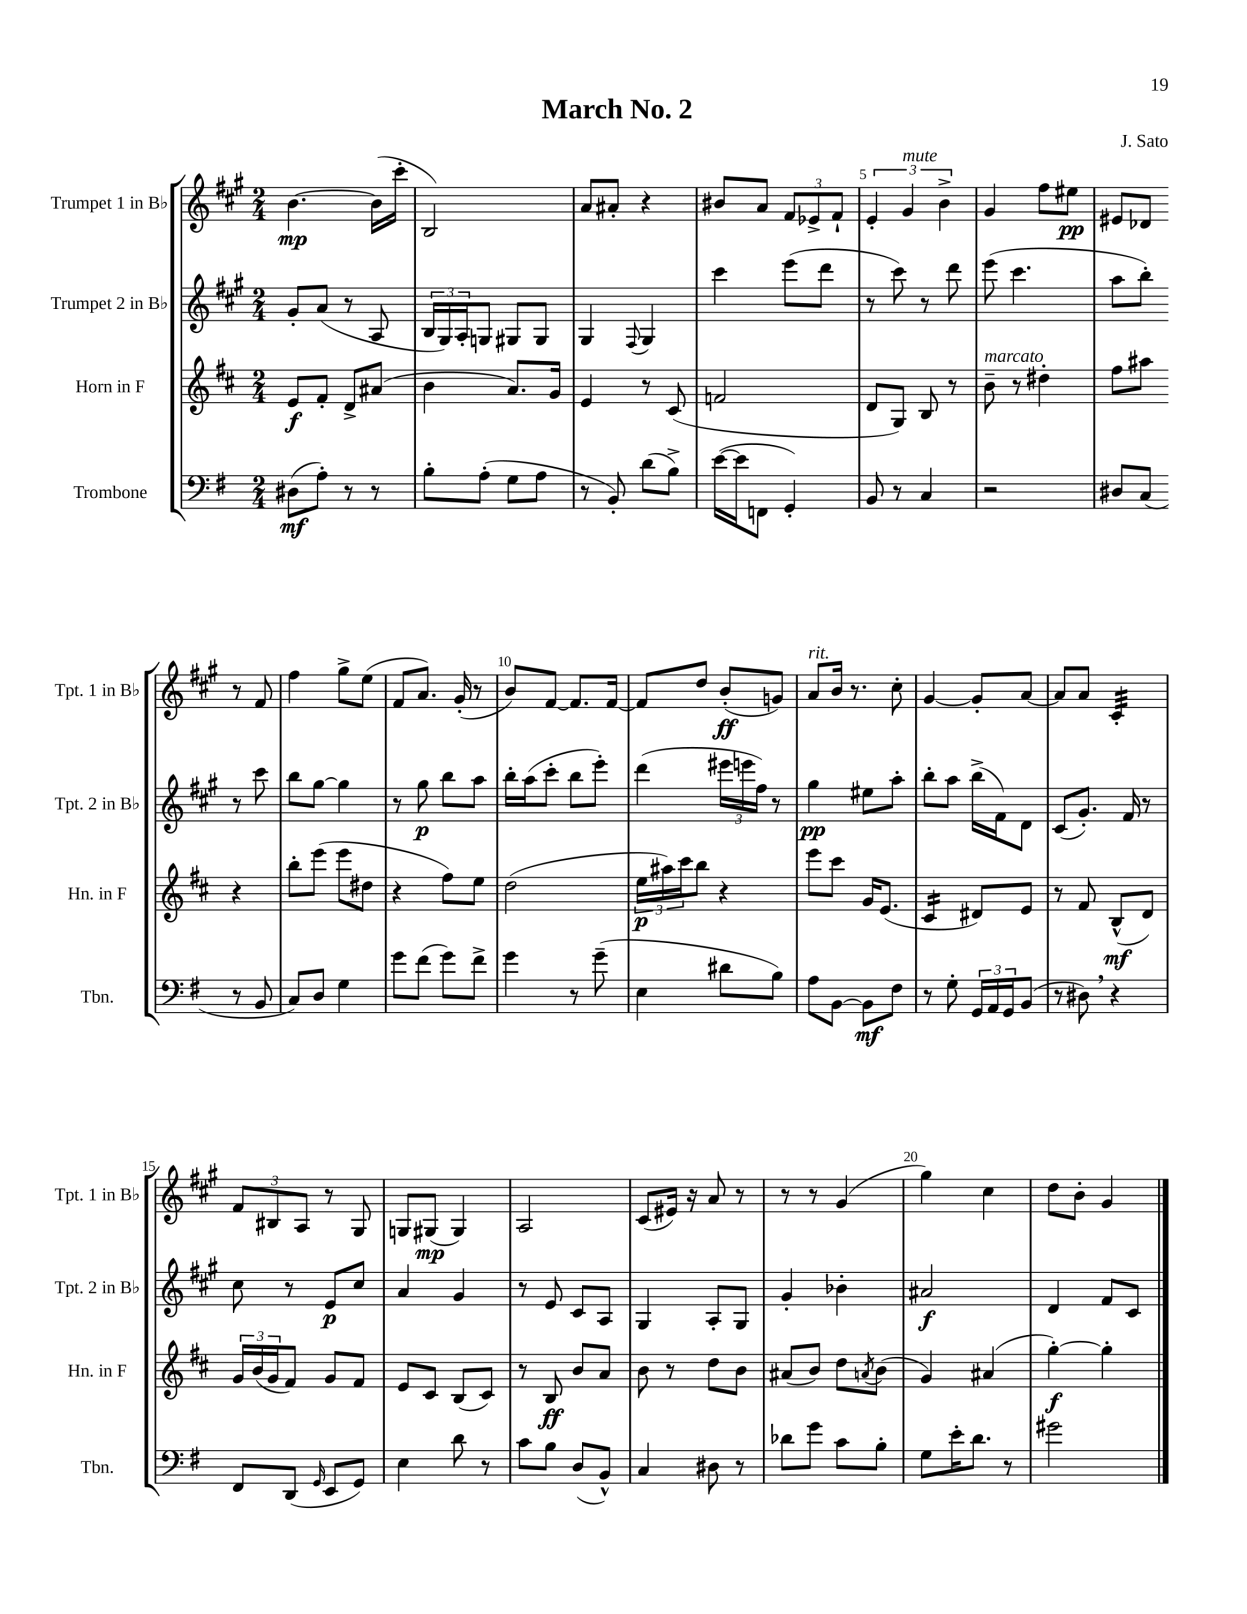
\header { title = "March No. 2" composer = "J. Sato" }
<<
\new StaffGroup <<
\new Staff = "s0" \with { instrumentName = "Trumpet 1 in Bb" shortInstrumentName = "Tpt. 1 in Bb" } {
    \clef treble \key a \major \numericTimeSignature \time 2/4
    b'4.~\mp b'16( cis'''16-. |
    b2) |
    a'8 ais'8-. r4 |
    bis'8 a'8 \tuplet 3/2 { fis'8 ees'8-> fis'8-! } |
    \tuplet 3/2 { e'4-. gis'4^\markup { \italic "mute" } b'4-> } |
    gis'4 fis''8 eis''8\pp |
    eis'8 des'8 r8 fis'8 |
    fis''4 gis''8-> e''8( |
    fis'8 a'8.) gis'16-.( r8 |
    b'8) fis'8~ fis'8. fis'16~ |
    fis'8 d''8 b'8-.\ff( g'8) |
    a'8^\markup { \italic "rit." } b'16 r8. cis''8-. |
    gis'4~ gis'8-. a'8~ |
    a'8 a'8 cis'4:32-. |
    \tuplet 3/2 { fis'8 bis8 a8 } r8 gis8 |
    g8 gis8\mp( gis4) |
    a2 |
    cis'8( eis'16) r16 a'8 r8 |
    r8 r8 gis'4( |
    gis''4) cis''4 |
    d''8 b'8-. gis'4 \bar "|." |
}
\new Staff = "s1" \with { instrumentName = "Trumpet 2 in Bb" shortInstrumentName = "Tpt. 2 in Bb" } {
    \clef treble \key a \major \numericTimeSignature \time 2/4
    gis'8-. a'8( r8 a8 |
    \tuplet 3/2 { b16 gis16) a16-. } g8 gis8 gis8 |
    gis4 \appoggiatura { fis8 } gis4 |
    cis'''4 e'''8( d'''8 |
    r8 cis'''8) r8 d'''8 |
    e'''8( cis'''4. |
    a''8 b''8-.) r8 cis'''8 |
    b''8 gis''8~ gis''4 |
    r8 gis''8\p b''8 a''8 |
    b''16-. a''16( cis'''8-. b''8 e'''8-.) |
    d'''4( \tuplet 3/2 { eis'''16 e'''16 fis''16) } r8 |
    gis''4\pp eis''8 a''8-. |
    b''8-. a''8 b''16->( fis'16) d'8 |
    cis'8( gis'8.-.) fis'16 r8 |
    cis''8 r8 e'8\p cis''8 |
    a'4 gis'4 |
    r8 e'8 cis'8 a8 |
    gis4 a8-. gis8 |
    gis'4-. bes'4-. |
    ais'2\f |
    d'4 fis'8 cis'8 \bar "|." |
}
\new Staff = "s2" \with { instrumentName = "Horn in F" shortInstrumentName = "Hn. in F" } {
    \clef treble \key d \major \numericTimeSignature \time 2/4
    e'8\f fis'8-. d'8-> ais'8( |
    b'4 a'8.) g'16 |
    e'4 r8 cis'8( |
    f'2 |
    d'8 g8) b8 r8 |
    b'8--^\markup { \italic "marcato" } r8 dis''4-. |
    fis''8 ais''8 r4 |
    b''8-. e'''8( e'''8 dis''8 |
    r4 fis''8) e''8 |
    d''2( |
    \tuplet 3/2 { e''16\p ais''16) cis'''16 } b''8 r4 |
    e'''8 cis'''8 g'16 e'8.( |
    cis'4:16 dis'8) e'8 |
    r8 fis'8 b8-^\mf( d'8) |
    \tuplet 3/2 { g'16 b'16( g'16 } fis'8) g'8 fis'8 |
    e'8 cis'8 b8( cis'8) |
    r8 b8\ff b'8 a'8 |
    b'8 r8 d''8 b'8 |
    ais'8( b'8) d''8 \acciaccatura { a'8 } b'8( |
    g'4) ais'4( |
    g''4~-.\f) g''4-. \bar "|." |
}
\new Staff = "s3" \with { instrumentName = "Trombone" shortInstrumentName = "Tbn." } {
    \clef bass \key g \major \numericTimeSignature \time 2/4
    dis8\mf( a8-.) r8 r8 |
    b8-. a8-.( g8 a8 |
    r8 b,8-.) d'8( b8->) |
    e'16~( e'16 f,8 g,4-.) |
    b,8 r8 c4 |
    r2 |
    dis8 c8( r8 b,8 |
    c8) d8 g4 |
    g'8 fis'8( g'8) fis'8-> |
    g'4 r8 g'8--( |
    e4 dis'8 b8) |
    a8 b,8~ b,8\mf fis8 |
    r8 g8-. \tuplet 3/2 { g,16 a,16 g,16 } b,8( |
    r8 dis8) \breathe r4 |
    fis,8 d,8( \grace { g,16 } e,8 g,8) |
    e4 d'8 r8 |
    c'8 b8 d8( b,8-^) |
    c4 dis8 r8 |
    des'8 g'8 c'8 b8-. |
    g8 e'16-. d'8. r8 |
    gis'2 \bar "|." |
}
>>
>>
\layout { \context { \Score \override BarNumber.break-visibility = ##(#f #t #t) barNumberVisibility = #(every-nth-bar-number-visible 5) } }
